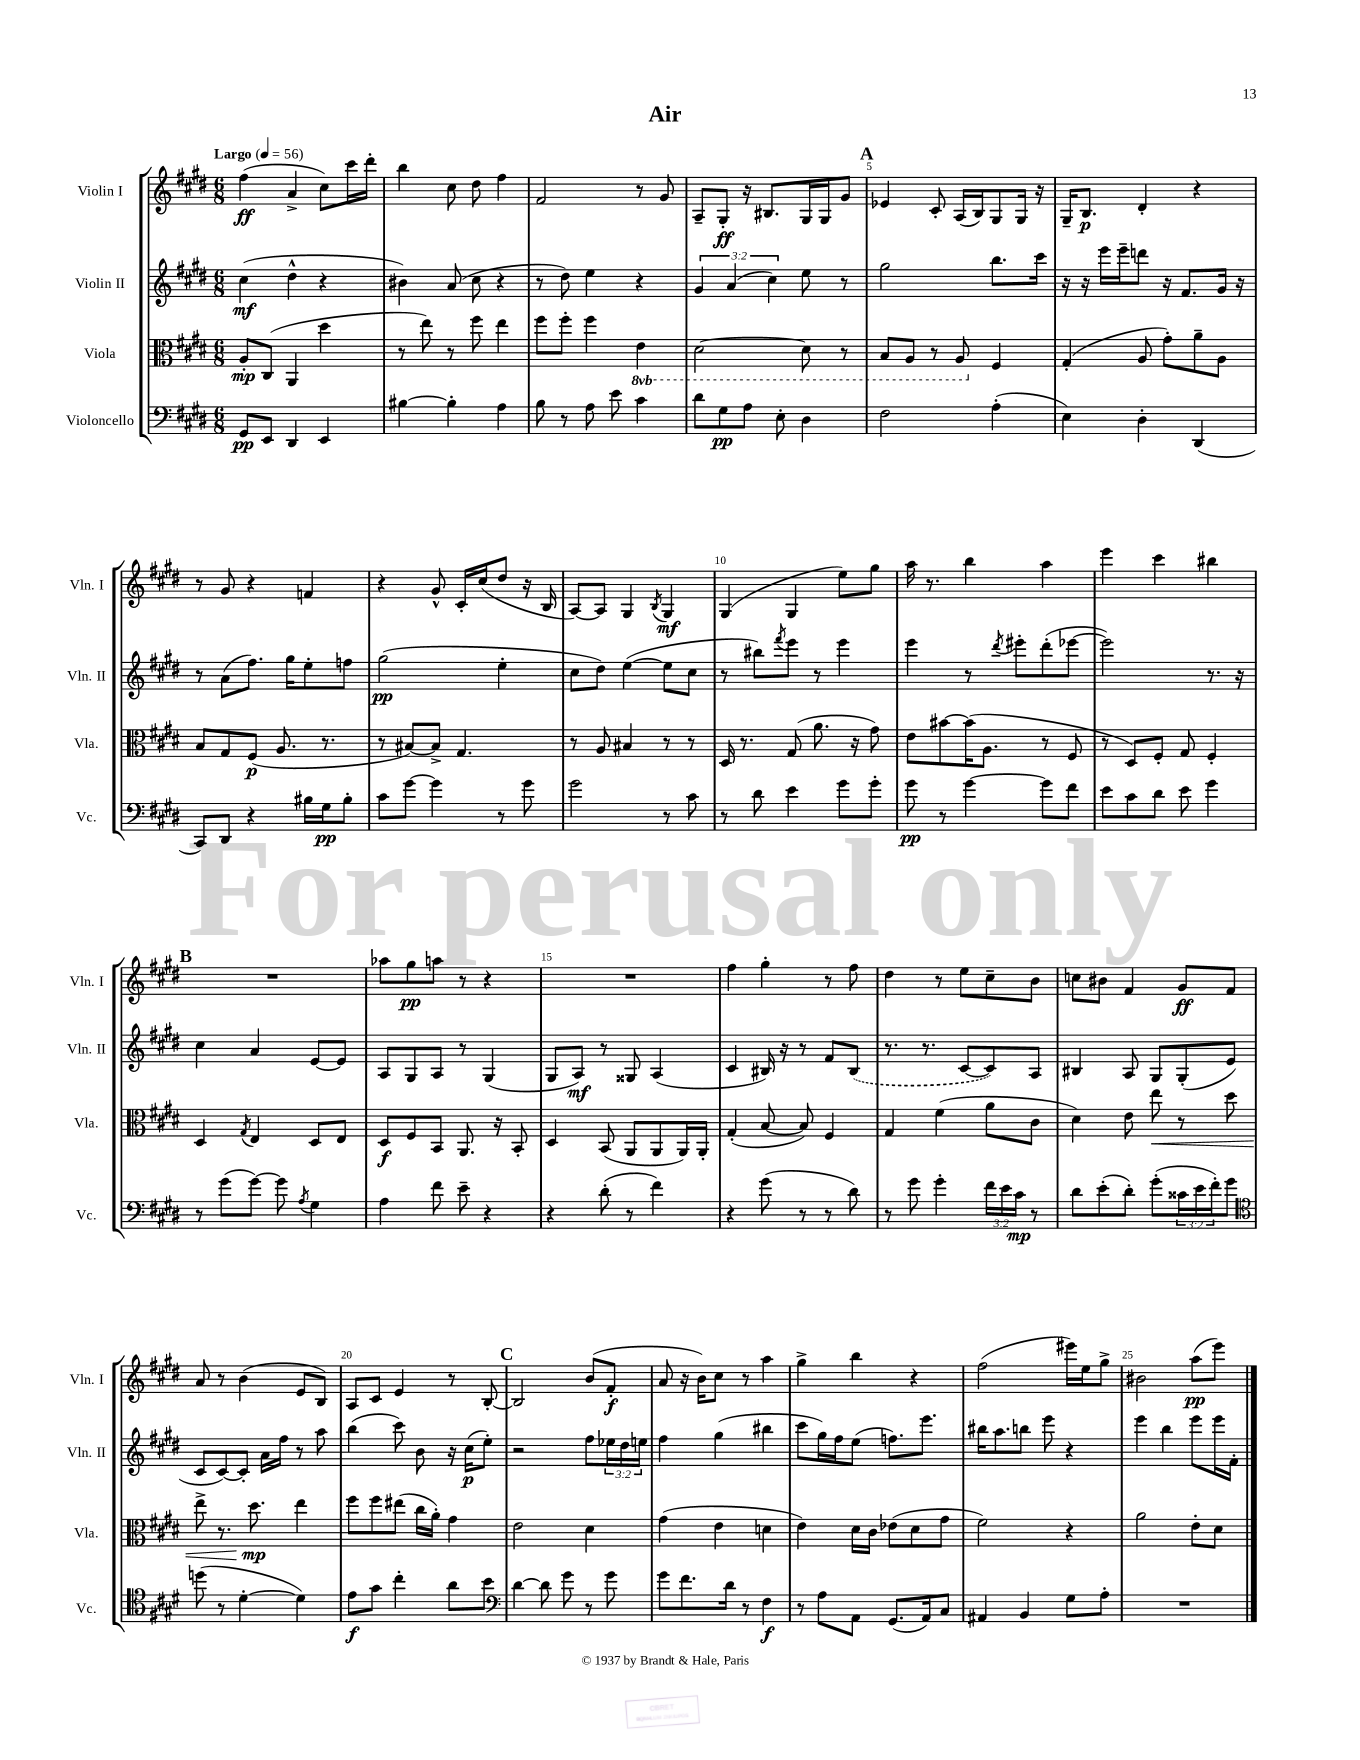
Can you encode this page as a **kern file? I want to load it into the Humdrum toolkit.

**kern	**kern	**kern	**kern
*staff4	*staff3	*staff2	*staff1
*clefF4	*clefC3	*clefG2	*clefG2
*k[f#c#g#d#]	*k[f#c#g#d#]	*k[f#c#g#d#]	*k[f#c#g#d#]
*M6/8	*M6/8	*M6/8	*M6/8
*MM56	*MM56	*MM56	*MM56
8GG#	8A'	(4cc#	(4ff#
8EE	(8C#	.	.
4DD#	4AA	4dd#^^	4a^
4EE	4dd#	4r	8cc#)
.	.	.	16ccc#
.	.	.	16ddd#'
=	=	=	=
[4B#	8r	4b#)	4bb
.	8ee)	.	.
4B#']	8r	(8a	8cc#
.	8ff#	8cc#	8dd#
4A	4ee	4r	4ff#
=	=	=	=
8B	8ff#	8r	2f#
8r	8ff#'	8dd#)	.
8A	4ff#	4ee	.
8e	.	.	.
4c#	4E	4r	8r
.	.	.	8g#
=	=	=	=
8d#	[2D#	6g#	8A~
8G#	.	.	8G#'
.	.	(6a	.
8A	.	.	16r
.	.	.	8.B#
.	.	6cc#)	.
8E'	.	.	.
4D#	8D#]	8ee	16G#
.	.	.	16G#
.	8r	8r	8g#
=	=	=	=
2F#	8BB	2gg#	4e-
.	8AA	.	.
.	8r	.	8c#'
.	8AA	.	(16A
.	.	.	16B)
(4A'	4F#	8.bb	8G#
.	.	.	16G#
.	.	16ccc#	16r
=	=	=	=
4E)	(4G#'	16r	16G#~
.	.	16r	8.B
.	.	16eee	.
.	.	16eee~	.
4D#'	8A	8ddd	4d#'
.	8g#')	16r	.
.	.	8.f#	.
(4DD#	8a~	.	4r
.	8A	16g#	.
.	.	16r	.
=	=	=	=
8CC#)	8B	8r	8r
8DD#	8G#	(8a	8g#
4r	(8F#	8.ff#)	4r
.	8.A	.	.
.	.	16gg#	.
16B#	.	8ee'	4f
16G#	8.r	.	.
8B#'	.	8ff	.
=	=	=	=
8c#	8r	(2gg#	4r
[8g#	[8B#)	.	.
4g#]	8B#^]	.	8g#^^
.	4.G#	.	16c#'
.	.	.	(16cc#
8r	.	4ee'	8dd#
8g#	.	.	16r
.	.	.	16B
=	=	=	=
2g#	8r	8cc#	[8A)
.	8A	8dd#)	8A]
.	4B#	([4ee	4G#
.	.	.	8qB
8r	8r	8ee]	4G#
8c#	8r	8cc#	.
=	=	=	=
8r	16D#	8r	(4G#
.	8.r	.	.
8d#	.	8bb#)	.
.	.	8qfff#	.
4e	(8G#	8eee	4G#
.	8.a	8r	.
8g#	.	4eee	8ee)
.	16r	.	.
8g#'	8g#)	.	8gg#
=	=	=	=
8g#	8e	4eee	16aa
.	.	.	8.r
8r	[8b#	.	.
[4g#	(16b#]	8r	4bb
.	8.A	.	.
.	.	8qddd#	.
.	.	8eee#'	.
8g#]	8r	(8ddd#'	4aa
8f#	8F#	[8eee-	.
=	=	=	=
8e	8r	2eee-])	4eee
8c#	8D#)	.	.
8d#	8F#'	.	4ccc#
8e	8G#	.	.
4g#	4F#'	8.r	4bb#
.	.	16r	.
=	=	=	=
8r	4D#	4cc#	2.r
(8g#	.	.	.
.	8qG#	.	.
[8g#)	4E	4a	.
8g#]	.	.	.
8qA	.	.	.
4G#	8D#	[8e	.
.	8E	8e]	.
=	=	=	=
4A	8D#	8A	8aa-
.	8F#	8G#	8gg#
8f#	8BB	8A	8aa
8e~	8.AA	8r	8r
4r	.	(4G#	4r
.	16r	.	.
.	8BB'	.	.
=	=	=	=
4r	4D#	8G#	2.r
.	.	8A)	.
(8d#'	(8BB	8r	.
8r	8AA	8G##	.
4f#)	8AA	(4A	.
.	16AA)	.	.
.	16AA'	.	.
=	=	=	=
4r	(4G#'	4c#	4ff#
(8g#	[8B	16B#)	4gg#'
.	.	16r	.
8r	8B])	8r	.
8r	4F#	8f#	8r
8d#)	.	(8B#	8ff#
=	=	=	=
8r	4G#	8.r	4dd#
8g#	.	.	.
.	.	8.r	.
4g#'	(4f#	.	8r
.	.	[8c#	8ee
24f#	8a	8c#])	8cc#~
24e	.	.	.
24c#	.	.	.
8r	8c#	8A	8b
=	=	=	=
8d#	4d#)	4B#	8cc
(8e'	.	.	8b#
8d#')	8e	8A	4f#
(8g#'	8ee	8G#	.
24c##	8r	(8G#'	8g#
24e	.	.	.
24f#')	.	.	.
8g#	8dd#	8e	8f#
=	=	=	=
*clefC4	*	*	*
(8dd	8ee^	8c#	8a
8r	8.r	[8c#)	8r
[4d#'	.	8c#']	(4b
.	8.dd#	.	.
.	.	16a	.
.	.	16ff#	.
4d#])	4ee	8r	8e
.	.	8aa	8B)
=	=	=	=
8e	8ff#	(4bb	8A
8g#	8ff#	.	8c#
4cc#'	(8ee#	8ccc#)	4e
.	16cc#	8b	.
.	16a')	.	.
8a	4g#	16r	8r
.	.	(16cc#	.
8b	.	8ee')	[8B'
=	=	=	=
*clefF4	*	*	*
[4d#	2e	2r	2B]
8d#]	.	.	.
8g#	.	.	.
8r	4d#	8ff#	(8b
8g#	.	24ee-	8f#'
.	.	24dd#	.
.	.	24ee	.
=	=	=	=
8g#	(4g#	4ff#	8a
8.f#	.	.	16r
.	.	.	16b)
.	4e	(4gg#	8cc#
16d#	.	.	.
8r	.	.	8r
4F#	4d	4bb#	4aa
=	=	=	=
8r	4e)	8ccc#	4gg#^
8A	.	16gg#)	.
.	.	16ff#	.
8AA	16d#	(8ee	4bb
.	16c#	.	.
(8.GG#	(8e-	8.ff)	.
.	8d#	.	4r
16AA)	.	8.eee	.
8C#	8g#	.	.
=	=	=	=
4AA#	2f#)	16bb#	(2ff#
.	.	8.aa	.
4BB	.	8bb	.
.	.	8eee	.
8G#	4r	4r	16eee#)
.	.	.	16ee
8A'	.	.	8gg#^
=	=	=	=
2.r	2a	4eee	2b#
.	.	4bb	.
.	8e'	8eee	(8aa
.	8d#	16eee	8eee)
.	.	16f#'	.
==	==	==	==
*-	*-	*-	*-
